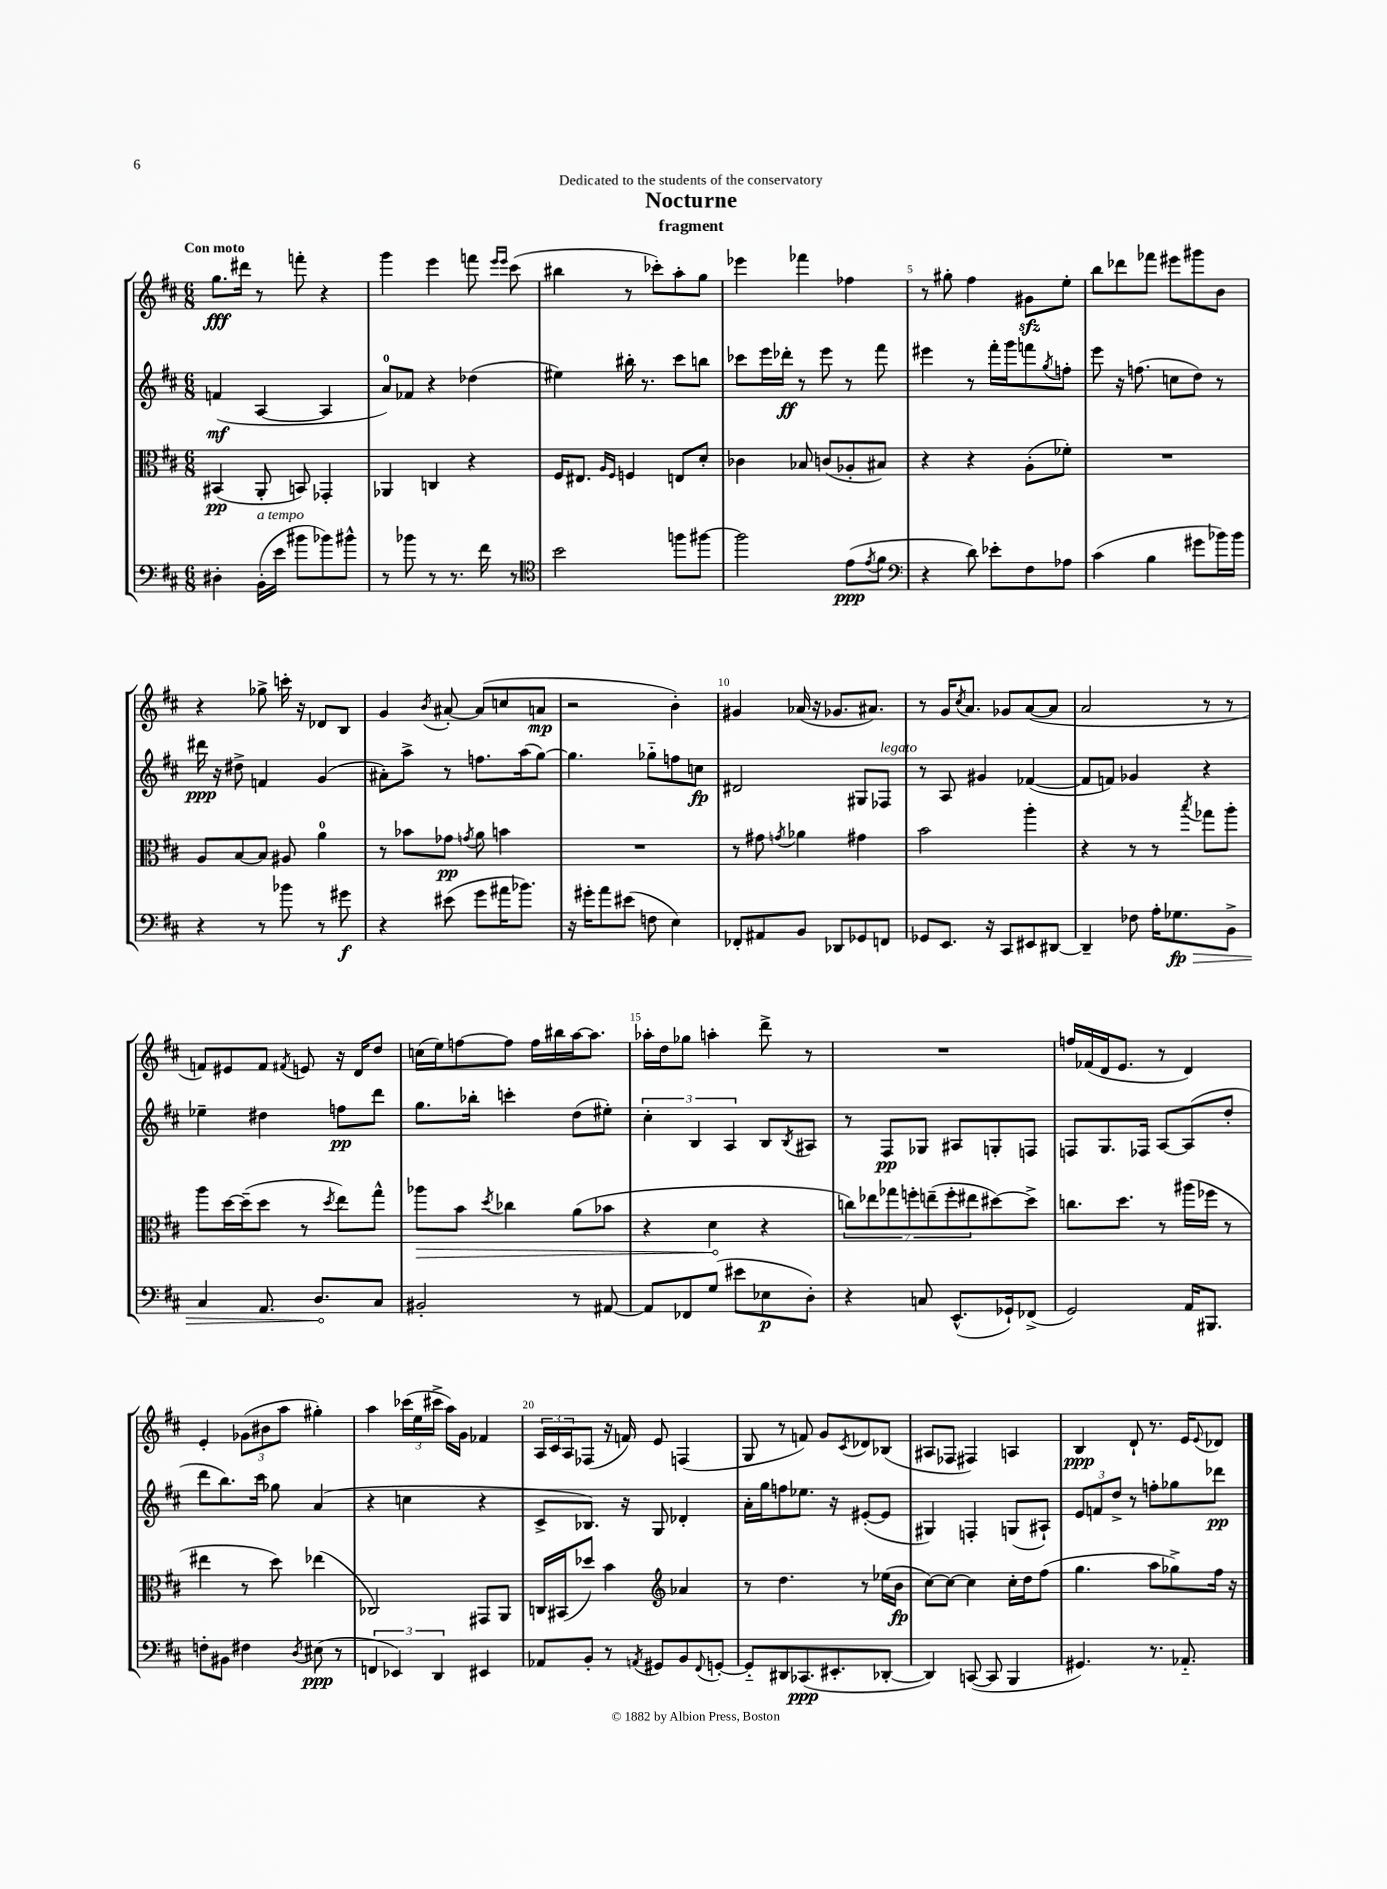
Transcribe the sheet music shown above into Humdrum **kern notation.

**kern	**kern	**kern	**kern
*staff4	*staff3	*staff2	*staff1
*clefF4	*clefC3	*clefG2	*clefG2
*k[f#c#]	*k[f#c#]	*k[f#c#]	*k[f#c#]
*M6/8	*M6/8	*M6/8	*M6/8
4D#'	(4BB#	(4f	8.gg
.	.	.	16ddd#
(16BB'	8AA'	[4A	8r
16e	.	.	.
8b#	8BB)	.	8fff'
8b-)	4GG-'	4A]	4r
8b#^^	.	.	.
=	=	=	=
8r	4AA-	8a)	4ggg
8b-	.	8f-	.
8r	4C	4r	4eee
8.r	.	.	.
.	4r	(4dd-	8fff
16f#	.	.	.
.	.	.	16qqeee
.	.	.	16qqeee
8r	.	.	(8ccc#
=	=	=	=
*clefC4	*	*	*
2b	16F#	4ee#)	4bb#
.	8.E#	.	.
.	16qqA	.	.
.	16qqF#	.	.
.	4F	16bb#'	8r
.	.	8.r	.
.	.	.	8ccc-')
8ff	8E	8ccc#	8aa'
[8ff#	8d'	8bb	8gg
=	=	=	=
2ff#]	4c-	8ccc-	4eee-
.	.	16eee	.
.	.	16ddd-'	.
.	8B-	8r	4fff-
.	(8c	8eee	.
(8e	8A-'	8r	4ff-
8qe	.	.	.
8f#	8B#)	8fff#	.
=	=	=	=
*clefF4	*	*	*
4r	4r	4eee#	8r
.	.	.	8gg#'
8d)	4r	8r	4ff#
8e-'	.	16fff#'	.
.	.	16ggg	.
8F#	(8A'	8fff	8g#
.	.	8qgg	.
8A-	8f-')	8ff'	8ee'
=	=	=	=
(4c#	2.r	8eee	8bb
.	.	16r	8ddd-
.	.	(8.ff	.
4B	.	.	8fff-
.	.	8cc	8eee#
8g#	.	8dd)	8ggg#
16b-)	.	8r	8b
16b-	.	.	.
=	=	=	=
4r	8A	16ddd#	4r
.	.	16r	.
.	[8B	8dd#^	.
8r	8B]	4f	8gg-^
8b-	8A#	.	16ccc'
.	.	.	16r
8r	4a	(4g	8d-
8g#	.	.	8B
=	=	=	=
4r	8r	8a#')	4g
.	8b-	8aa^	.
.	.	.	8qb
(8e#	8g-	8r	[8a#'
.	8qg	.	.
8g	8a	8.ff	(8a#]
16a#	4b	.	8cc
8.b-)	.	(16aa	.
.	.	[8gg)	8a
=	=	=	=
16r	2.r	4.gg]	2r
16g#'	.	.	.
8a	.	.	.
(8e#	.	.	.
8F	.	8gg-'~	.
4E)	.	8ff	4b')
.	.	8cc	.
=	=	=	=
8FF-'	8r	2d#	4g#
8AA#	8g#	.	.
.	8qg	.	.
8BB	4a-	.	(16a-
.	.	.	16r
8DD-	.	.	8.g-
8GG-	4g#	8G#	.
.	.	.	8.a#)
8FF	.	8F-	.
=	=	=	=
8GG-	2b	8r	8r
8.EE	.	8A	16g
.	.	.	8qcc#
.	.	.	8.a
.	.	4g#	.
16r	.	.	.
8CC#	.	.	8g-
8EE#	4aa'	([4f-	([8a
[8DD#	.	.	8a]
=	=	=	=
4DD#~]	4r	8f-]	2a
.	.	8f)	.
8F-	8r	4g-	.
16A'	8r	.	.
8.G-	.	.	.
.	8qbb	.	.
.	8gg-	4r	8r
8BB^	8aa'	.	8r
=	=	=	=
4C#	8aa	4ee-~	8f)
.	[16dd	.	8e#
.	(16dd~]	.	.
8.AA	8dd	4dd#	8f
.	.	.	8qf#
.	8r	.	8e
8.D	.	.	.
.	8qdd	.	.
.	8ee)	8ff	16r
.	.	.	16d
8C#	8gg^^	8ddd	8dd
=	=	=	=
2BB#'	8aa-	8.gg	(16cc
.	.	.	16ee)
.	8b	.	[8ff
.	.	16bb-'	.
.	8qdd	.	.
.	4cc-	4ccc'	8ff]
.	.	.	16ff
.	.	.	16bb#
8r	(8a	(8dd	[16aa
.	.	.	8.aa]
[8AA#	8b-	8ee#')	.
=	=	=	=
8AA#]	4r	6cc#'	16aa-'
.	.	.	16dd
8FF-	.	.	8gg-
.	.	6B	.
(8G	4d	.	4aa'
.	.	6A	.
8e#	.	.	.
8E-	4r	8B	8ddd^
.	.	8qB	.
8D')	.	8A#	8r
=	=	=	=
4r	14cc)	8r	2.r
.	14ee-	.	.
.	.	8F#	.
.	14gg-	.	.
.	14ff'	.	.
8C	.	8G-	.
.	(14ee~	.	.
.	14ff'	.	.
(8.EE^^	.	8A#	.
.	14ee#	.	.
.	[8dd#)	8G'	.
16GG-`)	.	.	.
(8FF-^	8dd#^]	8F	.
=	=	=	=
2GG)	8.cc	8F	16ff
.	.	.	(16f-
.	.	8.G	16d
.	8.dd	.	8.e
.	.	16F-	.
.	8r	[8A	8r
16AA	(16aa#	(8A]	4d)
8.BBB#	16ff-	.	.
.	8r	8dd'	.
=	=	=	=
8F'	4ee#	8ddd	4e'
8BB#	.	8.bb)	.
4F#	8r	.	(12g-
.	.	16ccc#	.
.	.	.	12b#
.	8dd)	8gg-	.
.	.	.	12aa
8qD	.	.	.
(8E#	(4ee-	(4a	4gg#')
8r	.	.	.
=	=	=	=
6FF	2C-)	4r	4aa
6EE-)	.	.	.
.	.	4cc	(24ccc-
.	.	.	24ee
6DD	.	.	24ccc#^
.	.	.	16aa)
.	.	.	16g
4EE#	8GG#	4r	4f-
.	8AA	.	.
=	=	=	=
8AA-	16C	8c#^	24A
.	.	.	24c#
.	(16BB#	.	.
.	.	.	24A
8BB'	8dd-)	8.B-)	(8F-
8r	4b	.	16r
.	.	16r	16f)
8qAA	.	.	.
8GG#	.	8G	8e
*	*clefG2	*	*
8BB	4a-	4d-'	(4F
8qqFF#	.	.	.
[8GG'	.	.	.
=	=	=	=
8GG'~]	8r	16a'	8G
.	.	16gg	.
8DD#	4.dd	8ff	8r
(8.CC-	.	8.ee-	8f)
.	.	.	8g
8.EE#'	.	16r	.
.	.	.	8qc#
.	8r	([8e#'	8d-
[8DD-'	(16ee-	8e#]	(8B-
.	16b	.	.
=	=	=	=
4DD-])	[8cc#)	4G#)	8A#
.	8cc#_	.	8F-
([8CC	4cc#]	4F'	4F#)
8CC]	.	.	.
4BBB	16cc#'	(8G	4A
.	16dd	.	.
.	(8ff#	8A#`)	.
=	=	=	=
4.GG#)	4.gg	12e	4B
.	.	12f	.
.	.	12dd^	.
.	.	8r	8d`
8.r	8aa	8ff'	8.r
.	8gg-^)	8gg-	.
8.AA-'~	.	.	16e
.	.	.	8qqe
.	16ff#	8ddd-	8d-
.	16r	.	.
==	==	==	==
*-	*-	*-	*-
